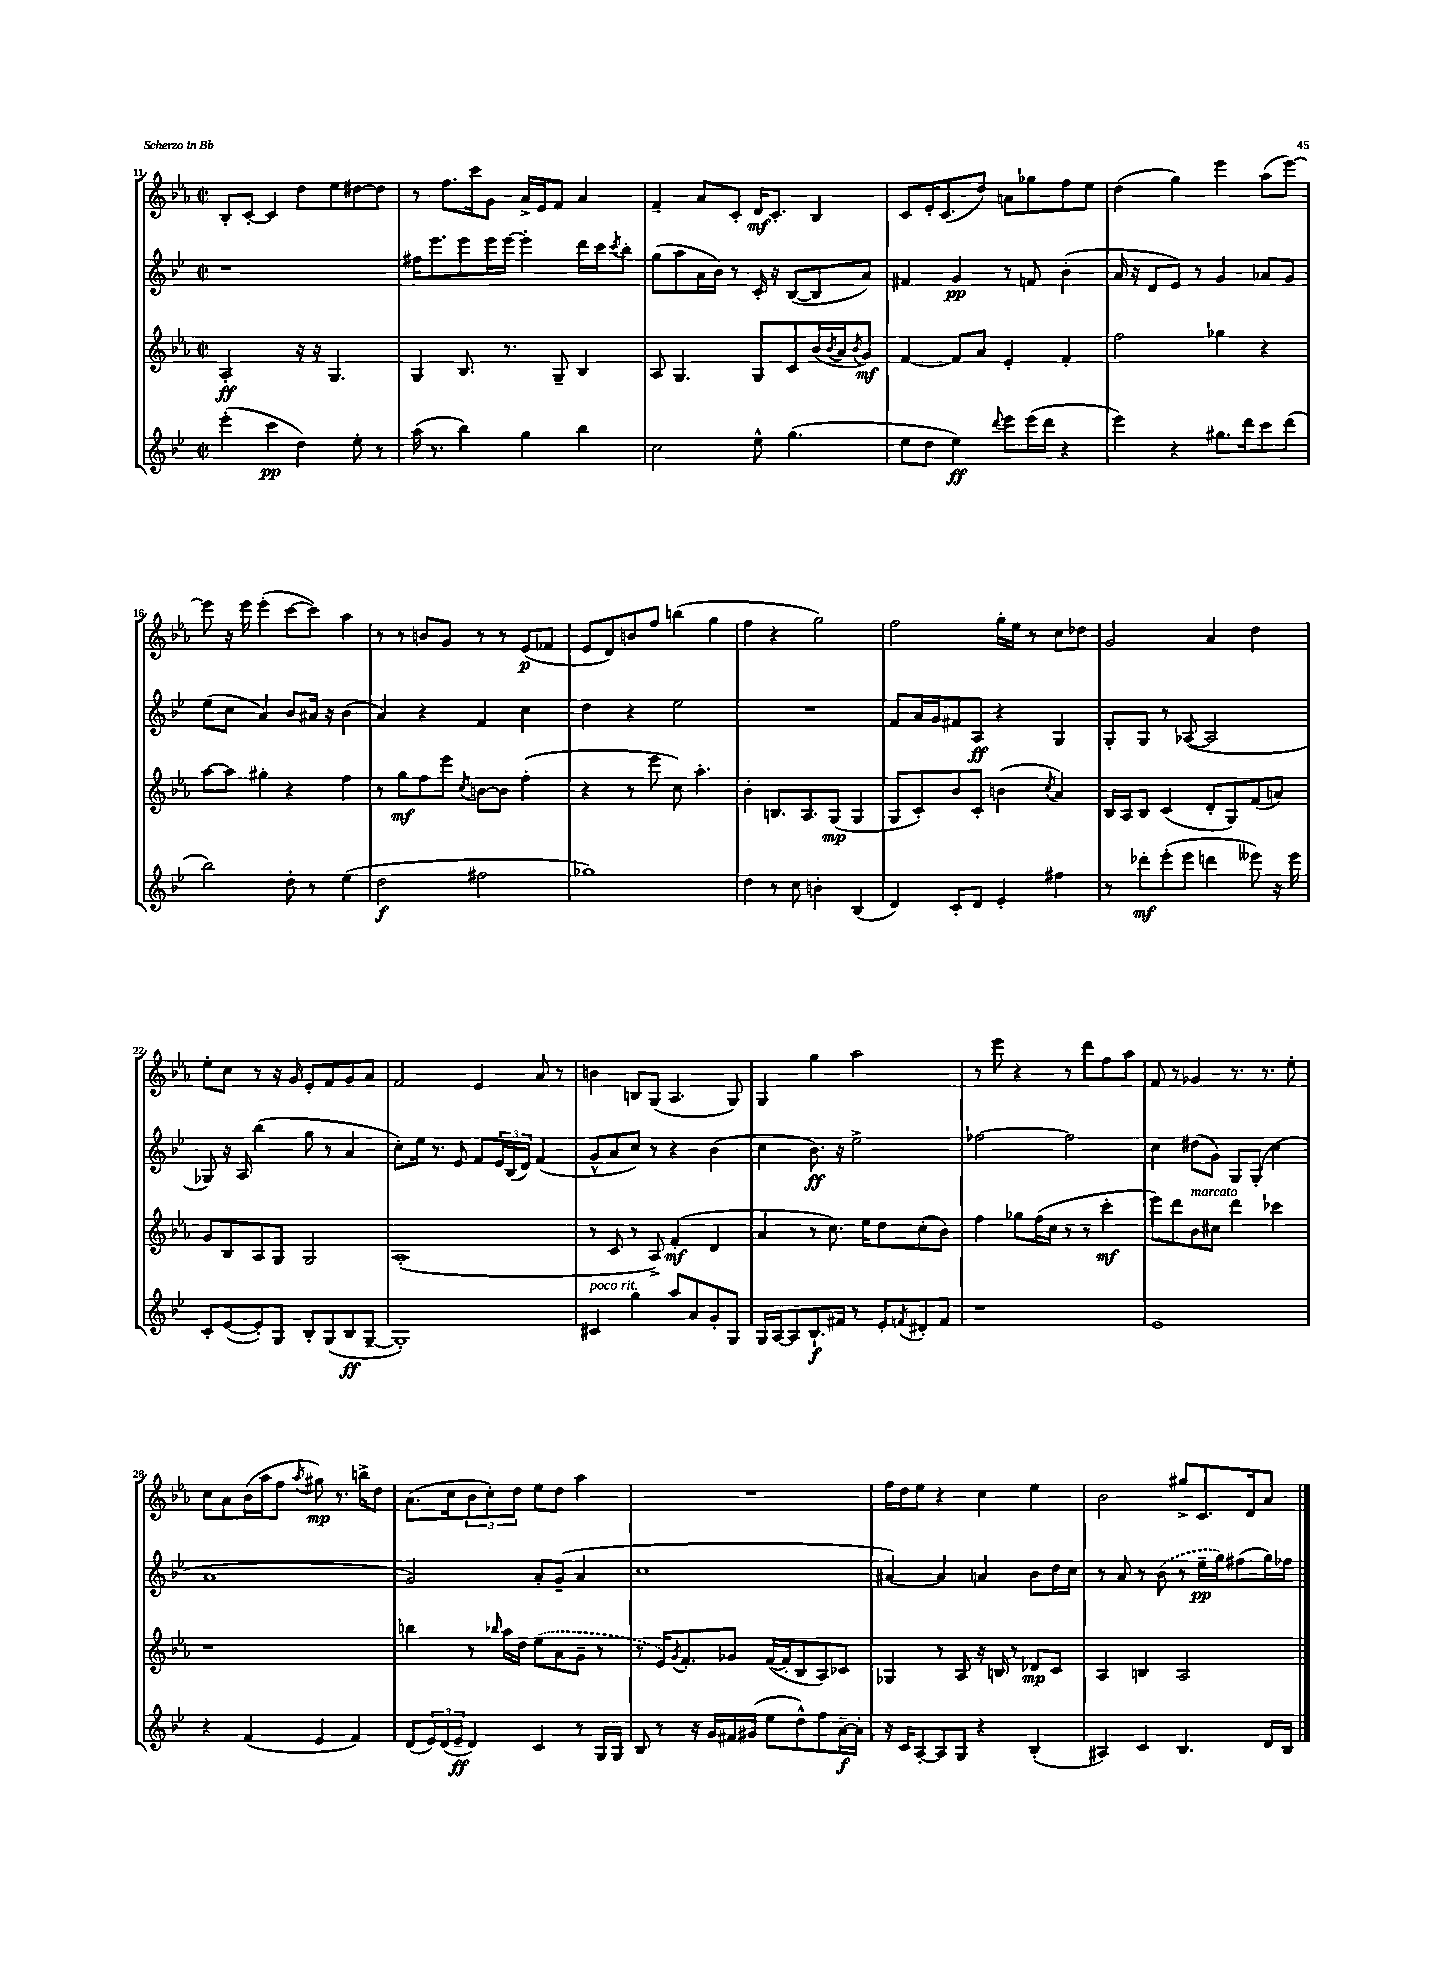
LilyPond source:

<<
\new StaffGroup <<
\new Staff = "s0" {
    \clef treble \key ees \major \defaultTimeSignature \time 2/2
    bes8-. c'8~-. c'4 d''8 ees''8 dis''8~ dis''8 |
    r8 f''8. c'''16 g'8 aes'16-> ees'16 f'8 aes'4 |
    f'4-- aes'8 c'8-. d'16\mf c'8.-. bes4 |
    c'8 ees'16-. c'8.( d''8) a'8 ges''8 f''8 ees''8 |
    d''4( g''4) ees'''4 aes''8( ees'''8~) |
    ees'''8 r16 ees'''16 ees'''4-.( c'''8~ c'''8) aes''4 |
    r8 r8 b'8 g'8 r8 r8 ees'8\p( fes'8 |
    ees'8 d'8) b'8 f''8 b''4( g''4 |
    f''4 r4 g''2) |
    f''2 g''16-. ees''16 r8 c''8 des''8 |
    g'2 aes'4 d''4 |
    ees''8-. c''8 r8 r16 g'16 ees'8-. f'8 g'8 aes'8 |
    f'2 ees'4 aes'8 r8 |
    b'4 b8 g8( aes4. g8) |
    g4 g''4 aes''2 |
    r8 ees'''8 r4 r8 d'''8 f''8 aes''8 |
    f'8 r8 ges'4 r8. r8. ees''8-. |
    c''8 aes'8 bes'16( aes''16 f''8 \acciaccatura { aes''8 } gis''8\mp) r8. b''16-> d''8 |
    aes'8.( c''16 \tuplet 3/2 { bes'8 c''8-.) d''8 } ees''8 d''8 aes''4 |
    R1 |
    f''16 d''16 ees''8 r4 c''4 ees''4 |
    bes'2 gis''8-> c'8. d'16 aes'8 \bar "|." |
}
\new Staff = "s1" {
    \clef treble \key bes \major \defaultTimeSignature \time 2/2
    r1 |
    fis''16 ees'''8. ees'''8 ees'''16 ees'''16~ ees'''4-. d'''16 c'''16 \acciaccatura { c'''8 } bes''8-. |
    g''8( a''8 a'16 bes'16) r8 c'16-. r16 bes8~( bes8 a'8) |
    fis'4 g'4\pp r8 f'8 bes'4-.( |
    a'16 r16 d'8 ees'8) r8 g'4 aes'8 g'8 |
    ees''8( c''8 a'4) bes'8 ais'16 r16 bes'4( |
    a'4) r4 f'4 c''4 |
    d''4 r4 ees''2 |
    R1 |
    f'8 a'16 g'16 fis'8 a8\ff r4 g4 |
    g8-. g8 r8 aes8~( aes2 |
    ges8) r16 a16 bes''4( g''8 r8 a'4 |
    c''8-.) ees''16 r8. ees'8 f'8 \tuplet 3/2 { ees'16 bes16( d'16) } f'4( |
    g'8-^ a'8 c''8) r8 r4 bes'4( |
    c''4 bes'8.\ff) r16 ees''2-> |
    fes''2~ fes''2 |
    c''4 dis''8( g'8) g8 g8-.( c''4 |
    a'1 |
    g'2) a'8-. g'8--( a'4 |
    c''1 |
    ais'4~) ais'4 a'4 bes'8 d''16 c''16 |
    r8 a'8 r8 \once \slurDashed bes'8( r8 ees''16--\pp g''16) fis''8( g''16) fes''16 \bar "|." |
}
\new Staff = "s2" {
    \clef treble \key ees \major \defaultTimeSignature \time 2/2
    aes2-.\ff r16 r16 g4. |
    g4 bes8. r8. g8-- bes4 |
    aes8 g4. g8 c'8 bes'16( \acciaccatura { bes'8 } aes'16 \acciaccatura { bes'8 } g'8\mf) |
    f'4~ f'8 aes'8 ees'4-. f'4-. |
    f''2 ges''4 r4 |
    aes''8~ aes''8 gis''4-. r4 f''4 |
    r8 g''8\mf f''8 ees'''8 \acciaccatura { c''8 } b'8~ b'8 f''4-.( |
    r4 r8 ees'''8 c''8) aes''4.-. |
    bes'4-. b8. aes8. g8\mp( g4 |
    g8 c'8-.) bes'8 c'8-. b'4( \acciaccatura { c''8 } aes'4) |
    bes16 aes16 bes8 c'4( d'8-. g8) f'8( a'8) |
    g'8 bes8 aes8 g8 g2 |
    aes1-.( |
    r8 c'8 r8 aes8->) f'4-.\mf( d'4 |
    aes'4 r8 c''8.) ees''16 d''8 c''8-.( bes'8) |
    f''4 ges''8 f''16( c''16 r8 r8 c'''4-.\mf |
    ees'''8) d'''8 bes'8^\markup { \italic "marcato" } cis''8 d'''4 ces'''4 |
    r1 |
    b''4 r8 \grace { bes''16 } aes''16 d''16 \once \slurDashed ees''8( aes'8 g'8-- r8 |
    r8 ees'16) \acciaccatura { g'8 } f'8.-. ges'8 f'16~( f'16-. bes8 aes8) ces'8 |
    ges4 r8 aes8 r16 b16 r8 des'8\mp c'8 |
    aes4 b4 aes2 \bar "|." |
}
\new Staff = "s3" {
    \clef treble \key bes \major \defaultTimeSignature \time 2/2
    ees'''4-.( c'''4\pp d''4) ees''8-. r8 |
    a''16( r8. bes''4) g''4 bes''4 |
    c''2 ees''8-^ g''4.( |
    ees''8 d''8 ees''4\ff) \appoggiatura { d'''8 } ees'''8 ees'''16( d'''16 r4 |
    ees'''4) r4 gis''8. d'''16 c'''8 d'''8( |
    bes''2) d''8-. r8 ees''4( |
    d''2\f fis''2 |
    ges''1) |
    d''4 r8 c''8 b'4-. bes4( |
    d'4) c'8-. d'8 ees'4-. fis''4 |
    r8 des'''8-.\mf ees'''8-.( ees'''8 d'''4 eeses'''8) r16 eeses'''16 |
    c'8-. ees'8~( ees'8-.) g8 bes8-. g8( bes8\ff g8~-- |
    g1-.) |
    cis'4^\markup { \italic "poco rit." } g''4 a''8 a'8 g'8-. g8 |
    g16 a16~ a8 bes8.-!\f fis'16 r8 ees'8-. \acciaccatura { f'8 } dis'8-. f'8 |
    r1 |
    ees'1 |
    r4 f'4( ees'4 f'4) |
    d'8( \tuplet 3/2 { ees'16) d'16( ees'16--\ff } d'4) c'4 r8 g16 g16 |
    bes8 r8 r16 g'16 fis'16 gis'16( ees''8 d''8-^) f''8 a'16~--\f a'16-. |
    r16 c'16 a8~-. a8 g8 r4 bes4-.( |
    ais4) c'4 bes4. d'16 bes16 \bar "|." |
}
>>
>>
\layout { \context { \Score currentBarNumber = #11 } }
